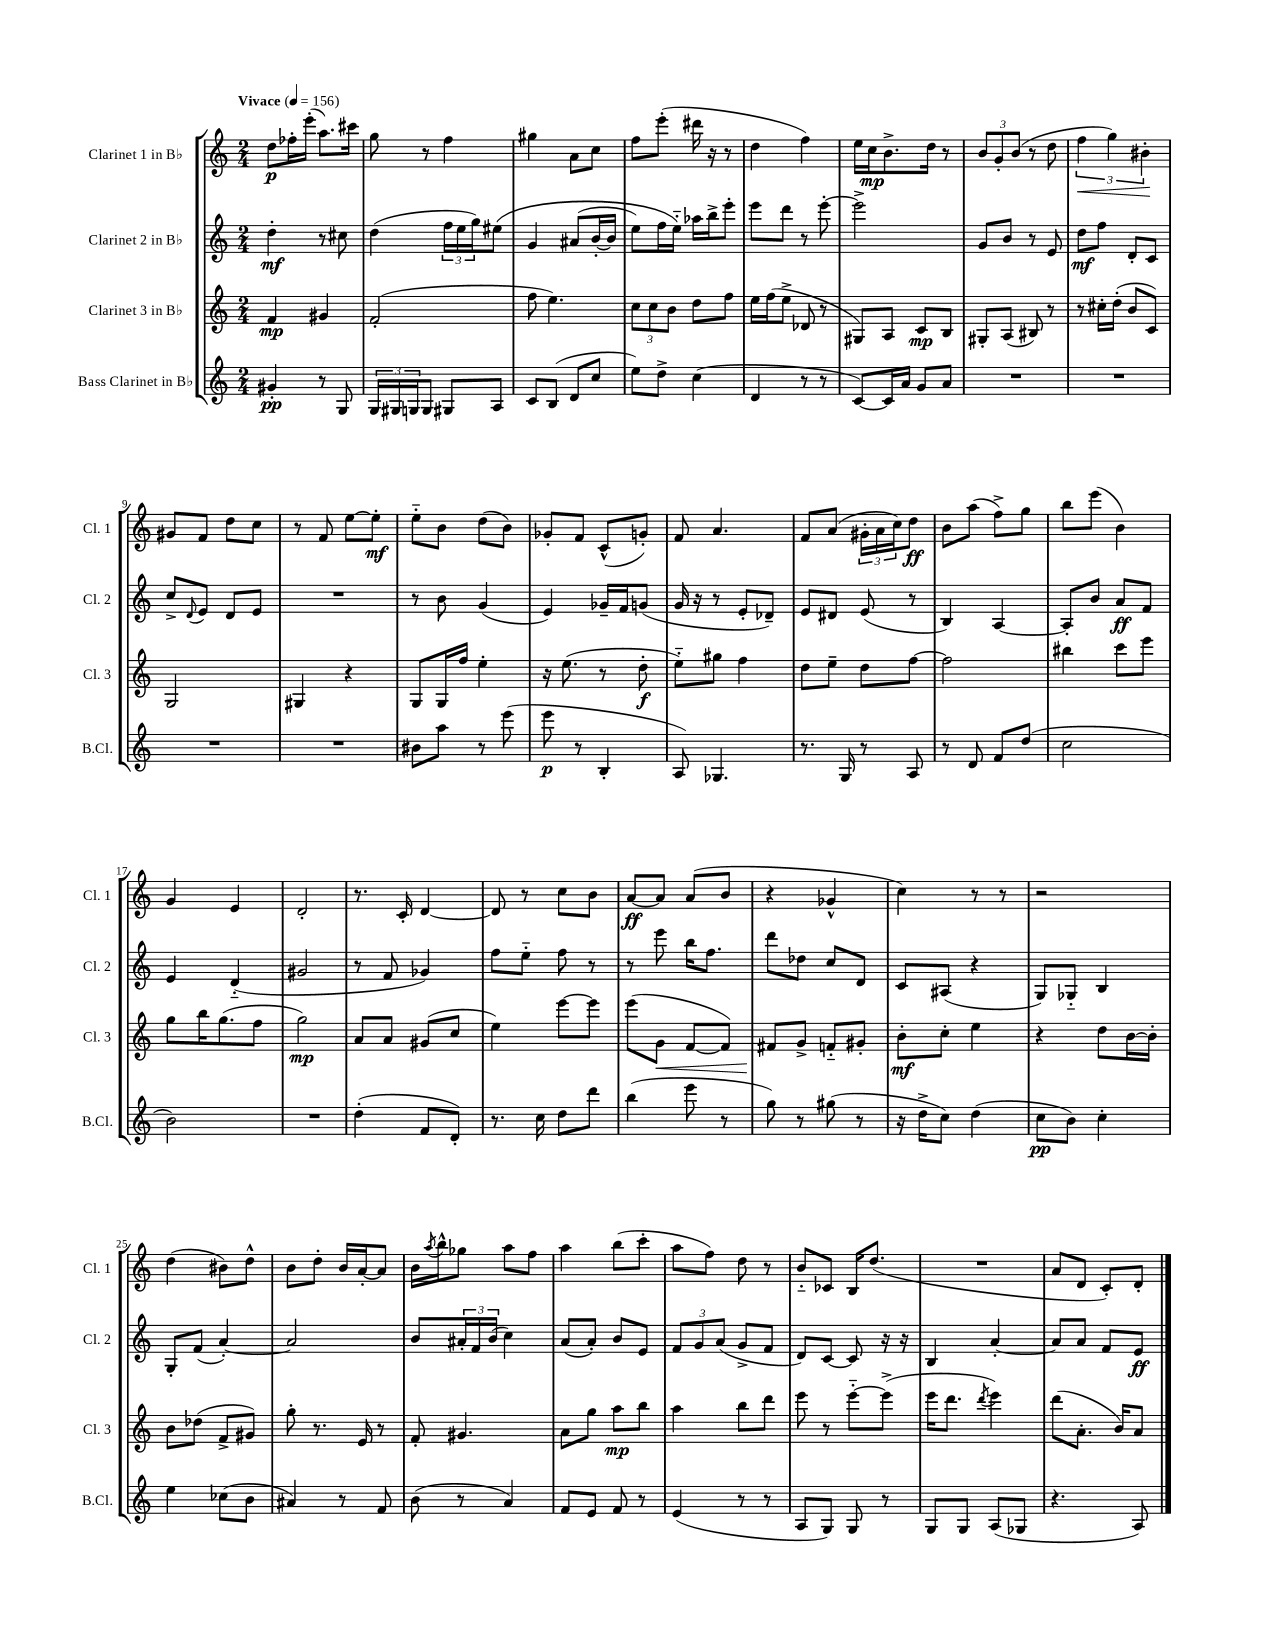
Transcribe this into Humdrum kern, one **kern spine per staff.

**kern	**kern	**kern	**kern
*staff4	*staff3	*staff2	*staff1
*clefG2	*clefG2	*clefG2	*clefG2
*k[]	*k[]	*k[]	*k[]
*M2/4	*M2/4	*M2/4	*M2/4
*MM156	*MM156	*MM156	*MM156
4g#'	4f	4dd'	8dd
.	.	.	16ff-'
.	.	.	(16eee'
8r	4g#	8r	8.aa)
8G	.	8cc#	.
.	.	.	16ccc#
=	=	=	=
24G	(2f'	(4dd	8gg
24G#	.	.	.
24G	.	.	.
8G	.	.	8r
8G#	.	24ff	4ff
.	.	24ee	.
.	.	24gg)	.
8A	.	&(8ee#	.
=	=	=	=
8c	8ff	4g	4gg#
(8B	4.ee)	.	.
8d	.	(8a#	8a
8cc	.	[16b'	8cc
.	.	16b]	.
=	=	=	=
8ee)	12cc	8ee)	8ff
.	12cc	.	.
8dd^	.	16ff	(8eee'
.	12b	.	.
.	.	16ee'~&)	.
(4cc	8dd	16aa-	16ddd#
.	.	16bb^	16r
.	8ff	8eee'	8r
=	=	=	=
4d	16ee	8eee	4dd
.	(16ff	.	.
.	8ee^	8ddd	.
8r	8d-	8r	4ff)
8r	8r	[8eee'	.
=	=	=	=
[8c)	8G#)	2eee^]	16ee
.	.	.	16cc
16c]	8A	.	8.b^
16a	.	.	.
8g	8c	.	.
.	.	.	16dd
8a	8B	.	8r
=	=	=	=
2r	8G#'	8g	12b
.	.	.	12g'
.	(8A	8b	.
.	.	.	(12b
.	8B#)	8r	8r
.	8r	8e	8dd
=	=	=	=
2r	8r	8dd	6ff
.	16cc#'	8ff	.
.	.	.	6gg)
.	(16dd'	.	.
.	8b	8d'	.
.	.	.	6b#'
.	8c)	8c	.
=	=	=	=
2r	2G	8cc^	8g#
.	.	8qqd	.
.	.	8e	8f
.	.	8d	8dd
.	.	8e	8cc
=	=	=	=
2r	4G#	2r	8r
.	.	.	8f
.	4r	.	[8ee
.	.	.	8ee']
=	=	=	=
8b#	8G	8r	8ee'~
8aa	16G	8b	8b
.	16ff	.	.
8r	4ee'	(4g	(8dd
(8eee	.	.	8b)
=	=	=	=
8eee	16r	4e)	8g-'
.	(8.ee	.	.
8r	.	.	8f
4B'	8r	16g-~	(8c^^
.	.	16f	.
.	8dd'	(8g	8g')
=	=	=	=
8A)	8ee'~)	16g	8f
.	.	16r	.
4.G-	8gg#	8r	4.a
.	4ff	8e'	.
.	.	8d-~)	.
=	=	=	=
8.r	8dd	8e	8f
.	8ee~	8d#	(8a
16G	.	.	.
8r	8dd	(8e	24g#'
.	.	.	24a
.	.	.	24cc)
8A	[8ff	8r	8dd
=	=	=	=
8r	2ff]	4B)	8b
8d	.	.	(8aa
8f	.	[4A	8ff^)
(8dd	.	.	8gg
=	=	=	=
2cc	4bb#	8A']	8bb
.	.	8b	(8eee
.	8ccc	8a	4b)
.	8eee	8f	.
=	=	=	=
2b)	8gg	4e	4g
.	16bb	.	.
.	(8.gg	.	.
.	.	(4d'~	4e
.	8ff	.	.
=	=	=	=
2r	2gg)	2g#	2d'
=	=	=	=
(4dd'	8a	8r	8.r
.	8a	8f	.
.	.	.	16c'
8f	(8g#	4g-)	[4d
8d')	8cc	.	.
=	=	=	=
8.r	4ee)	8ff	8d]
.	.	8ee'~	8r
16cc	.	.	.
8dd	[8eee	8ff	8cc
8ddd	8eee]	8r	8b
=	=	=	=
(4bb	(8eee	8r	[8a
.	8g	8eee	8a]
8eee	[8f	16bb	(8a
.	.	8.ff	.
8r	8f])	.	8b
=	=	=	=
8gg)	8f#	8ddd	4r
8r	8g^	8dd-	.
(8gg#	8f'~	8cc	4g-^^
8r	8g#'	8d	.
=	=	=	=
16r	8b'	8c	4cc)
16dd^	.	.	.
8cc)	8cc'	(8A#	.
(4dd	4ee	4r	8r
.	.	.	8r
=	=	=	=
8cc	4r	8G)	2r
8b)	.	8G-'~	.
4cc'	8dd	4B	.
.	[16b	.	.
.	16b']	.	.
=	=	=	=
4ee	8b	8G'	(4dd
.	(8dd-	(8f	.
(8cc-	8f^	[4a')	8b#)
8b	8g#)	.	8dd^^
=	=	=	=
4a#)	8gg'	2a]	8b
.	8.r	.	8dd'
8r	.	.	16b
.	16e	.	[16a'
8f	8r	.	8a]
=	=	=	=
(8b	8f'	8b	16b
.	.	.	8qaa
.	.	.	16bb^^
8r	4.g#	24a#'	8gg-
.	.	24f	.
.	.	(24b	.
4a)	.	4cc)	8aa
.	.	.	8ff
=	=	=	=
8f	8a	(8a	4aa
8e	8gg	8a')	.
8f	8aa	8b	(8bb
8r	8bb	8e	8ccc'
=	=	=	=
(4e	4aa	12f	8aa
.	.	12g	.
.	.	.	8ff)
.	.	(12a	.
8r	8bb	8g^	8dd
8r	8ddd	8f	8r
=	=	=	=
8A	8eee	8d)	8b'~
8G)	8r	[8c	8c-
8G	[8eee'~	8c]	16B
.	.	.	(8.dd
8r	(8eee^]	16r	.
.	.	16r	.
=	=	=	=
8G	16eee	4B	2r
.	8.ddd	.	.
8G	.	.	.
.	8qddd	.	.
(8A	4eee)	[4a'	.
8G-	.	.	.
=	=	=	=
4.r	(8ddd	8a]	8a
.	8.a'	8a	8d
.	.	8f	8c')
.	16b)	.	.
8A)	8a	8e	8d'
==	==	==	==
*-	*-	*-	*-
